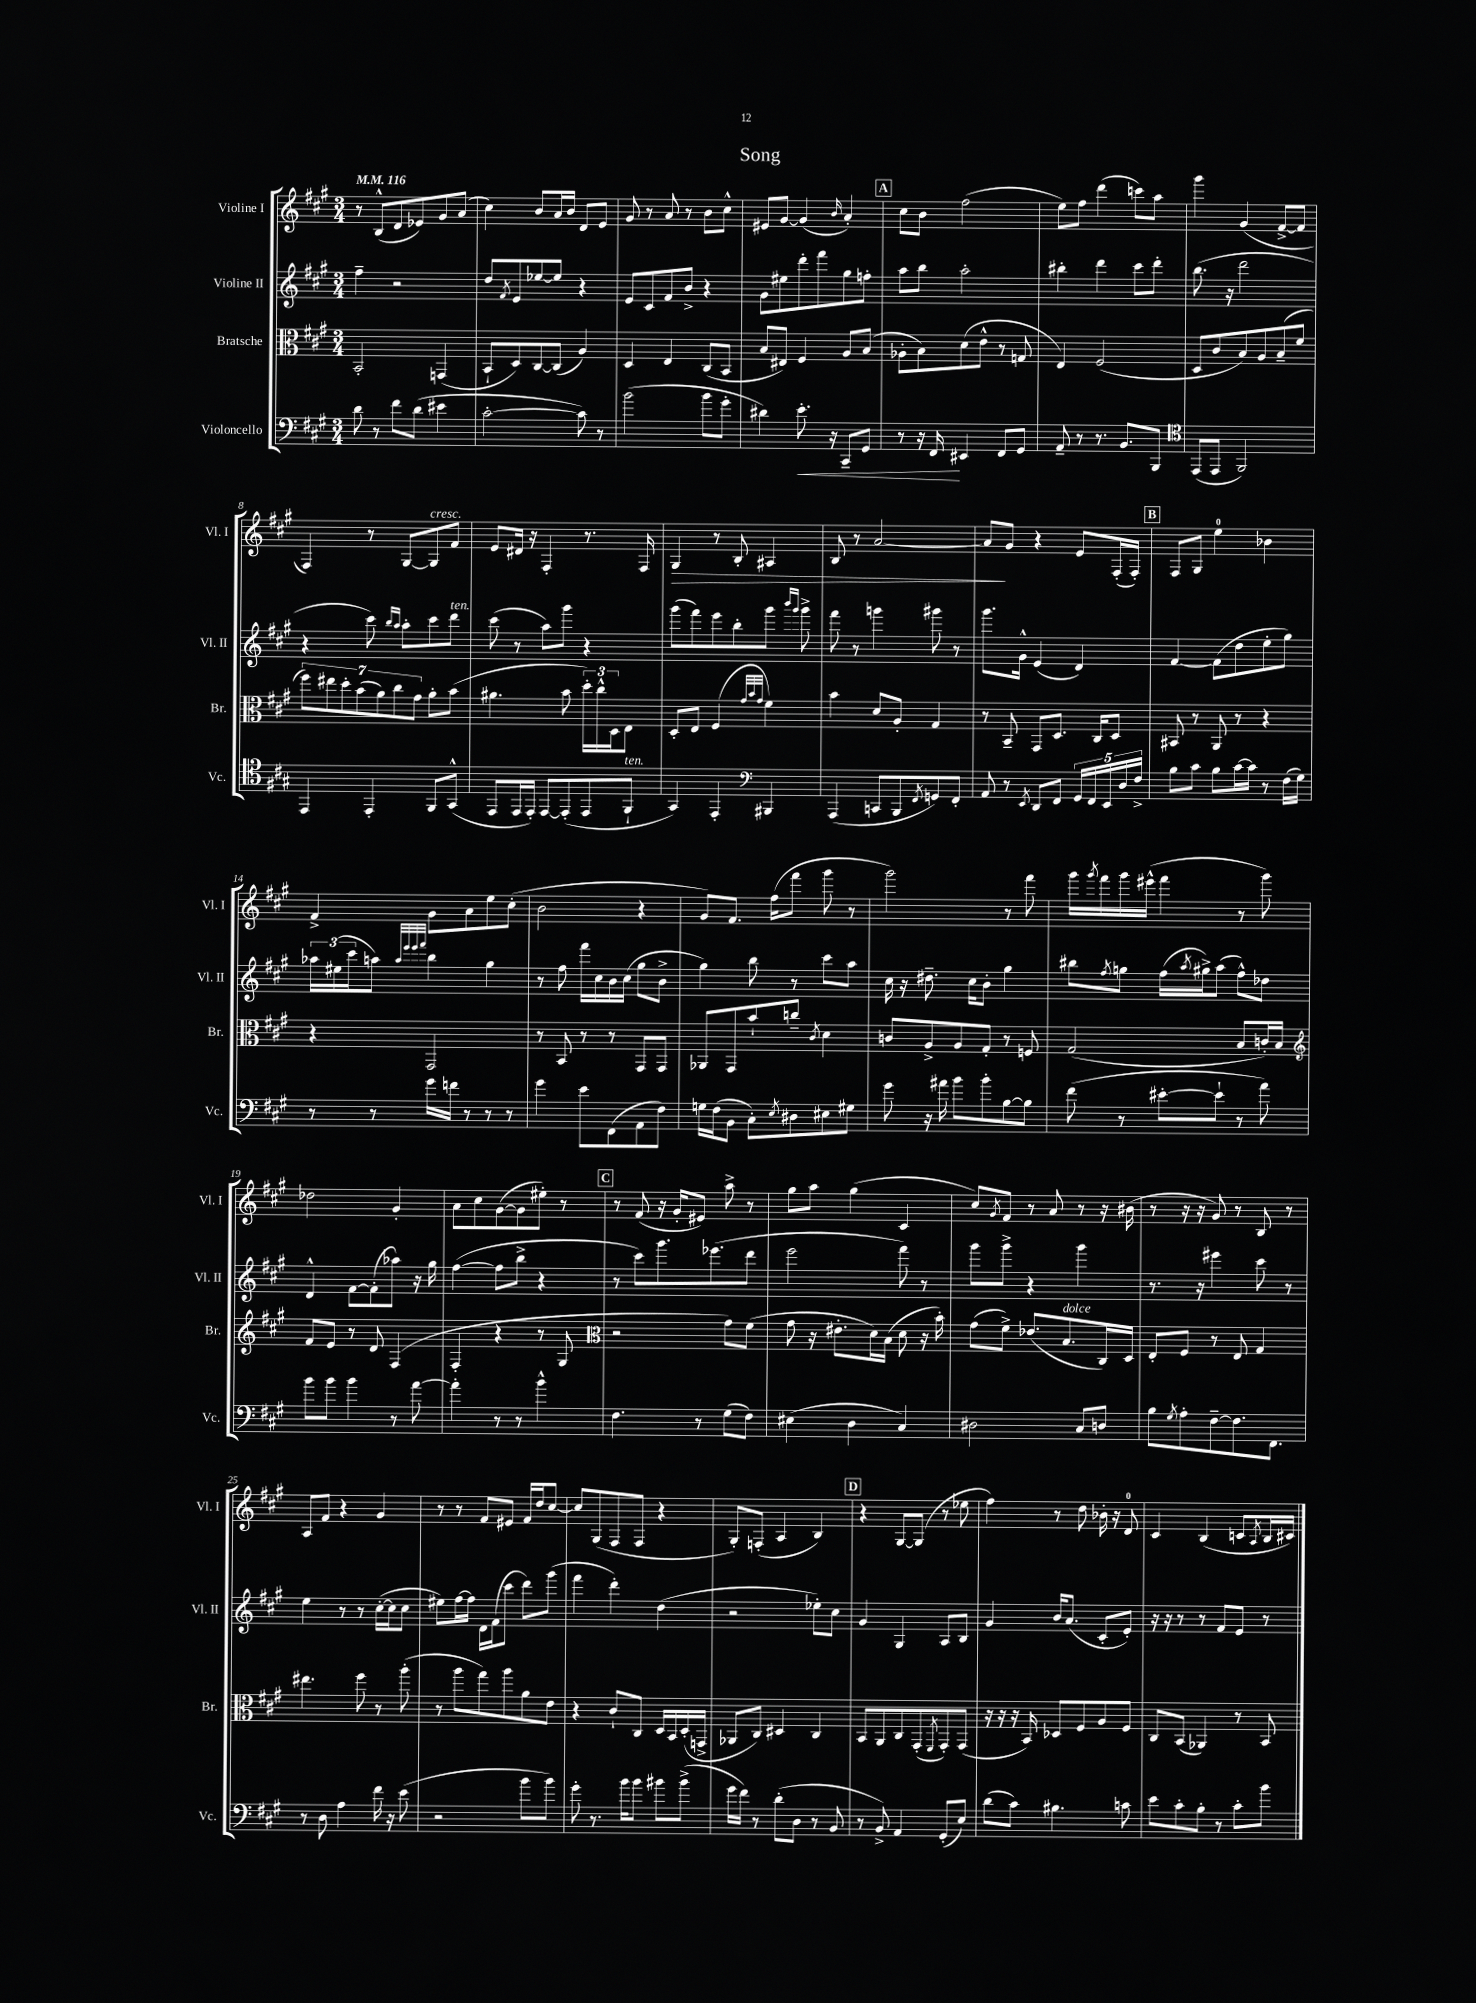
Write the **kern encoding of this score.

**kern	**dynam	**kern	**kern	**kern	**dynam
*part4	*part4	*part3	*part2	*part1	*part1
*staff4	*staff4	*staff3	*staff2	*staff1	*staff1
*I"Violoncello	*	*I"Bratsche	*I"Violine II	*I"Violine I	*
*I'Vc.	*	*I'Br.	*I'Vl. II	*I'Vl. I	*
*clefF4	*	*clefC3	*clefG2	*clefG2	*
*k[f#c#g#]	*	*k[f#c#g#]	*k[f#c#g#]	*k[f#c#g#]	*
*M3/4	*	*M3/4	*M3/4	*M3/4	*
*MM116	*	*MM116	*MM116	*MM116	*
=1	=1	=1	=1	=1	=1
8d\	.	2BB'/	4ff#~\	8r	.
8r	.	.	.	(8B^^/L	.
8f#\L	.	.	2r	8d/	.
(8d\J	.	.	.	8e-X/)	.
4e#X\	.	(4GGn/	.	8g#/	.
.	.	.	.	(8a/J	.
=2	=2	=2	=2	=2	=2
[2c#'\	.	8BB`/L	8dd/L	4cc#\)	.
.	.	.	8qf#/	.	.
.	.	8D/)	8e/	.	.
.	.	[8C#/	[8ee-X/	8b/L	.
.	.	(8C#/J]	8ee-/J]	16a/L	.
.	.	.	.	16b/JJ	.
8c#\])	.	4A/)	4r	8d/L	.
8r	.	.	.	8e/J	.
=3	=3	=3	=3	=3	=3
(2b\	.	4D/	8e/L	8g#/	.
.	.	.	8c#/	8r	.
.	.	4E/	8f#/	8a/	.
.	.	.	8b^/J	8r	.
8b\L	.	(8C#/L	4r	8b\L	.
8g#'\J	.	8BB/J	.	8cc#^^\J	.
=4	=4	=4	=4	=4	=4
4d#X\)	.	8B/L	8g#\L	8e#X/L	.
.	.	8E#X/J)	8ee#X\	[8g#/J	.
!	!LO:HP:b	!	!	!	!
8.e'\	<	4F#/	8ddd'\	(4g#/]	.
.	.	.	8fff#\	.	.
16r	.	.	.	.	.
.	.	.	.	16qqb/	.
8CC#~/L	.	8A/L	8gg#\	4a'/)	.
8GG#/J	.	(8B/J	8ffn'\J	.	.
!!LO:REH:place=s1:t=A
=5	=5	=5	=5	=5	=5
8r	.	8A-X'\L	8aa\L	8cc#\L	.
16r	.	8B\)	8bb\J	8b\J	.
16FF#/	.	.	.	.	.
4EE#X/	[	(8d\	2aa'\	(2ff#\	.
.	.	8e^^\J	.	.	.
8FF#/L	.	8r	.	.	.
8GG#/J	.	8Gn/	.	.	.
=6	=6	=6	=6	=6	=6
8AA~/	.	4E/)	4bb#X'\	8ee\L)	.
8r	.	.	.	8ff#\J	.
8.r	.	(2F#/	4ddd\	(4ddd\	.
8.BB/L	.	.	.	.	.
.	.	.	8ccc#\L	8cccn\L)	.
8BBB/J	.	.	8ddd'\J	8aa\J	.
=7	=7	=7	=7	=7	=7
*clefC4	*	*	*	*	*
(8EE/L	.	8D/L	(8.bb\	4ggg#\	.
8EE/J	.	8c#/	.	.	.
.	.	.	16r	.	.
2FF#/)	.	8B/)	2ddd\	(4g#/	.
.	.	8A/	.	.	.
.	.	(8B~/	.	[8f#^/L	.
.	.	8f#/J	.	8f#/J]	.
!!LO:LB:g=z
=8	=8	=8	=8	=8	=8
4EE/	.	14ff#\L)	4r	4F#/)	.
.	.	14ee#X\	.	.	.
.	.	14dd'\	.	.	.
.	.	(14b\	.	.	.
4EE'/	.	.	8ccc#\)	8r	.
.	.	14a\)	.	.	.
.	.	14cc#\	.	.	.
.	.	.	16qqbb/LL	.	.
.	.	.	16qqaa/JJ	.	.
.	.	.	8aa'\L	[8G#/L	.
.	.	14g#\J	.	.	.
!	!	!	!	!LO:TX:a:i:t=cresc.	!
8FF#/L	.	8a'\L	8ccc#\	8G#/]	.
!	!	!	!LO:TX:a:i:t=ten.	!	!
(8GG#^^/J	.	(8b\J	8ddd\J	8f#/J	.
=9	=9	=9	=9	=9	=9
8EE/L	.	4.a#X\	(8ccc#\	8e/L	.
16EE/L	.	.	8r	16d#X/Jk	.
16EE'/JJ)	.	.	.	16r	.
[8EE/L	.	.	8aa\L)	4F#'/	.
(8EE'/]	.	8b\	8ggg#\J	.	.
8EE/	.	24dd'\LL)	4r	8.r	.
.	.	24cc#^^\	.	.	.
.	.	24D\J	.	.	.
!LO:TX:a:i:t=ten.	!	!	!	!	!
8FF#`/J	.	8E\J	.	.	.
.	.	.	.	16F#/	.
=10	=10	=10	=10	=10	=10
!	!	!	!	!	!LO:HP:b
4GG#/)	.	8D'/L	(8ggg#\L	4G#/	>
.	.	8E/J	8fff#\)	.	.
4EE'/	.	(4F#/	8eee\	8r	.
.	.	.	8bb'\	8B'/	.
*clefF4	*	*	*	*	*
.	.	32qqg#/LLL	.	.	.
.	.	32qqb/	.	.	.
.	.	32qqg#/JJJ	.	.	.
4BBB#X/	.	4f#\)	8ggg#\J	4A#X/	.
.	.	.	16qqbbb/LL	.	.
.	.	.	16qqggg#/JJ	.	.
.	.	.	8ggg#^\	.	.
=11	=11	=11	=11	=11	=11
(4AAA/	.	4b\	8fff#\	8B/	.
.	.	.	8r	8r	.
8CCn/L	.	8d/L	4gggn\	[2a/	.
8BBB/	.	8A'/J	.	.	.
8qFF#/	.	.	.	.	.
8GGn/)	.	4G#/	8ggg#X\	.	.
8FF#'/J	.	.	8r	.	.
=12	=12	=12	=12	=12	=12
8AA/	.	8r	8.ggg#\L	8a/L]	.
8r	.	8BB~/	.	8g#/J	]
.	.	.	16g#^^\Jk	.	.
8qEE/	.	.	.	.	.
8DD/L	.	8GG#/L	(4e/	4r	.
8FF#/J	.	8.D/J	.	.	.
20GG#/LL	.	.	4d/)	8e/L	.
20FF#/	.	.	.	.	.
.	.	16C#/KL	.	.	.
20EE/	.	.	.	.	.
.	.	8D/J	.	(16F#'/L	.
20D/	.	.	.	.	.
.	.	.	.	16F#'/JJ)	.
20F#^/JJ	.	.	.	.	.
!!LO:REH:place=s1:t=B
=13	=13	=13	=13	=13	=13
8B\L	.	8BB#X/	[4f#/	8F#/L	.
8c#\J	.	8r	.	8G#/J	.
8B\L	.	8AA/	(8f#\L]	4ee\	.
[16c#\L	.	8r	8dd\	.	.
16c#\JJ]	.	.	.	.	.
8r	.	4r	8ee'\	4b-X\	.
(16F#\LL	.	.	8gg#\J)	.	.
16G#\JJ)	.	.	.	.	.
!!LO:LB:g=z
=14	=14	=14	=14	=14	=14
8r	.	4r	24aa-X\LL	4f#^/	.
.	.	.	(24ee#X\	.	.
.	.	.	24ccc#\J	.	.
8r	.	.	8aan\J)	.	.
.	.	.	32qqaa/LLL	.	.
.	.	.	32qqeee/	.	.
.	.	.	32qqeee/	.	.
.	.	.	32qqfff#/JJJ	.	.
16g#\LL	.	2GG#/	4bb\	8g#\L	.
16fn\JJ	.	.	.	.	.
8r	.	.	.	8a\	.
8r	.	.	4gg#\	8ee\	.
8r	.	.	.	(8cc#'\J	.
=15	=15	=15	=15	=15	=15
4g#\	.	8r	8r	2b\	.
.	.	8BB/	8ff#\	.	.
8e\L	.	8r	16fff#\LL	.	.
.	.	.	16cc#\	.	.
(8FF#\	.	8r	16b\	.	.
.	.	.	(16cc#\JJ	.	.
8AA\	.	8GG#/L	8gg#\L	4r	.
8F#\J)	.	8GG#/J	8b^\J	.	.
=16	=16	=16	=16	=16	=16
16Gn\LL	.	8AA-X/L	4gg#\)	8g#/L)	.
(16F#\J	.	.	.	.	.
8BB\J	.	8GG#/	.	8.f#/J	.
8C#'\L)	.	8b`/	8bb\	.	.
.	.	.	.	(16ff#\KL	.
8qE/	.	.	.	.	.
8D#X\	.	8ccn~/J	8r	8fff#\J	.
.	.	8qc#/	.	.	.
8E#X\	.	4d\	8ccc#\L	8ggg#\	.
8G#X\J	.	.	8aa\J	8r	.
=17	=17	=17	=17	=17	=17
8g#\	.	8cn/L	16cc#\	2ggg#\)	.
.	.	.	16r	.	.
16r	.	8A^/	8.dd#X~\	.	.
16a#X\	.	.	.	.	.
8b\L	.	8A/	.	.	.
.	.	.	16cc#\KL	.	.
8b'\	.	8G#'/J	8b'\J	.	.
[8B\	.	8r	4gg#\	8r	.
8B\J]	.	8Fn/	.	8fff#\	.
=18	=18	=18	=18	=18	=18
(8f#\	.	(2G#/	8bb#X\L	16ggg#\LL	.
.	.	.	.	8qggg#/	.
.	.	.	.	16fff#\	.
.	.	.	8qff#/	.	.
8r	.	.	8ggn\J	16ggg#\	.
.	.	.	.	(16eee#X^^\JJ	.
[8e#X'\L	.	.	(16ff#\LL	4fff#\	.
.	.	.	8qaa/	.	.
.	.	.	16gg#X^\J)	.	.
8e#`\J]	.	.	(8aa\J	.	.
8r	.	8B/L	8ff#^^\L)	8r	.
8a\)	.	16cn'/L)	8dd-X\J	8ggg#\)	.
.	.	16B/JJ	.	.	.
!!LO:LB:g=z
=19	=19	=19	=19	=19	=19
*	*	*clefG2	*	*	*
8b\L	.	8f#/L	4d^^/	2dd-X\	.
8b\J	.	8e/J	.	.	.
4b\	.	8r	[8f#\L	.	.
.	.	8d/	(8f#'\]	.	.
8r	.	(4F#/	8aa-X\J)	4g#'/	.
[8a\	.	.	16r	.	.
.	.	.	16gg#\	.	.
=20	=20	=20	=20	=20	=20
4a'\]	.	4F#'/	([4ff#\	8a\L	.
.	.	.	.	8cc#\	.
8r	.	4r	8ff#\L]	([8g#\	.
8r	.	.	8bb^\J	8g#\]	.
4b^^\	.	8r	4r	8ee#X'\J)	.
.	.	8G#/	.	8r	.
!!LO:REH:place=s1:t=C
=21	=21	=21	=21	=21	=21
*	*	*clefC3	*	*	*
4.F#\	.	2r	8r	8r	.
.	.	.	8ccc#\L)	(8f#/	.
.	.	.	8.ggg#\	16r	.
.	.	.	.	16g#'/KL	.
8r	.	.	.	8e#X/J)	.
.	.	.	(8.eee-X\	.	.
(8G#\L	.	8g#\L)	.	8aa^\	.
8F#\J)	.	(8f#\J	8ddd\J	8r	.
=22	=22	=22	=22	=22	=22
(4E#X\	.	8g#\	2eee\	8gg#\L	.
.	.	16r	.	8aa\J	.
.	.	8.e#X'\L	.	.	.
4D\	.	.	.	(4gg#\	.
.	.	16d\L)	.	.	.
.	.	(16B\JJ	.	.	.
4C#/)	.	8d\	8fff#\)	4c#/	.
.	.	16r	8r	.	.
.	.	16b'\)	.	.	.
=23	=23	=23	=23	=23	=23
2D#X\	.	(8g#\L	8ggg#\L	8cc#/L)	.
.	.	.	.	8qg#/	.
.	.	8f#^\J)	8ggg#^\J	8f#/J	.
.	.	(8.e-X/L	4r	8r	.
.	.	.	.	8a/	.
!	!	!LO:TX:a:i:t=dolce	!	!	!
.	.	8.B/	.	.	.
8C#/L	.	.	4ggg#\	8r	.
8Dn/J	.	16C#/L)	.	16r	.
.	.	16D/JJ	.	(16b#X\	.
=24	=24	=24	=24	=24	=24
8B\L	.	8E'/L	8.r	8r	.
8qG#/	.	.	.	.	.
8A'\	.	8F#/J	.	16r	.
.	.	.	16r	16r	.
[8F#~\	.	8r	4eee#X\	8g#/)	.
8.F#\]	.	8E/	.	8r	.
.	.	4G#/	8ccc#\	8B/	.
8.FF#\J	.	.	.	.	.
.	.	.	8r	8r	.
!!LO:LB:g=z
=25	=25	=25	=25	=25	=25
8r	.	4.ee#X\	4ee\	8A/L	.
8D\	.	.	.	8f#/J	.
4A\	.	.	8r	4r	.
.	.	8ff#\	8r	.	.
16f#\	.	8r	([16cc#'\LL	4g#/	.
16r	.	.	16cc#\J]	.	.
(8e\	.	(8aa'\	8cc#\J	.	.
=26	=26	=26	=26	=26	=26
2r	.	8r	8ee#X\L)	8r	.
.	.	8aa\L	[16ff#\L	8r	.
.	.	.	16ff#\JJ]	.	.
.	.	8gg#\)	16d\LL	8f#/L	.
.	.	.	(16f#\J	.	.
.	.	8aa\	8ccc#\J	8e#X/J	.
8b\L	.	8a\	8ddd\L)	16f#/LL	.
.	.	.	.	16dd/J	.
8b\J)	.	8e\J	(8ggg#\J	[8cc#/J	.
=27	=27	=27	=27	=27	=27
8g#'\	.	4r	4fff#\	8cc#/L]	.
8.r	.	.	.	(8G#/	.
.	.	8c#`/L	4ddd'\)	8F#/	.
16b\KL	.	.	.	.	.
8b\J	.	8C#/J	.	8F#/J	.
8b#X\L	.	16D/LL	(4dd\	4r	.
.	.	16BB/	.	.	.
(8b#^\J	.	(16D'/	.	.	.
.	.	16GGn^/JJ	.	.	.
=28	=28	=28	=28	=28	=28
16g#\LL	.	8AA-X/L	2r	8G#'/L)	.
16f#\JJ)	.	.	.	.	.
8r	.	8C#/J)	.	(8Fn'/J	.
(8d'\L	.	4D#X/	.	4A/	.
8D\J	.	.	.	.	.
8r	.	4C#/	8ee-X'\L)	4B/)	.
8BB/	.	.	8cc#\J	.	.
!!LO:REH:place=s1:t=D
=29	=29	=29	=29	=29	=29
8r	.	8BB/L	4g#/	4r	.
8BB^/)	.	8AA/	.	.	.
4AA/	.	8C#/	4G#/	[8G#/L	.
.	.	(8GG#'/	.	(8G#/J]	.
.	.	8qFF#/	.	.	.
(8GG#'/L	.	8GG#'/)	8A/L	8r	.
8E/J)	.	(8GG#/J	8B/J	8ee-X\	.
=30	=30	=30	=30	=30	=30
(8d\L	.	16r	4g#/	4ff#\)	.
.	.	16r	.	.	.
8c#\J)	.	16r	.	.	.
.	.	16BB/)	.	.	.
4.B#X\	.	8D-X/L	16b/KL	8r	.
.	.	.	(8.a/J	.	.
.	.	8F#/	.	8dd\	.
.	.	8A/	8c#'/L	16b-X'\	.
.	.	.	.	16r	.
8cn\	.	8F#/J	8e'/J)	8d/	.
=31	=31	=31	=31	=31	=31
8e\L	.	8C#/L	16r	4c#/	.
.	.	.	16r	.	.
8c#'\	.	(8BB/J	8r	.	.
8B'\J	.	4AA-X/)	8r	(4B/	.
8r	.	.	8f#/L	.	.
8c#'\L	.	8r	8e/J	8cn/L	.
.	.	.	.	8qA/	.
8b\J	.	8BB/	8r	16B/L	.
.	.	.	.	16c#X/JJ)	.
==	==	==	==	==	==
*-	*-	*-	*-	*-	*-
